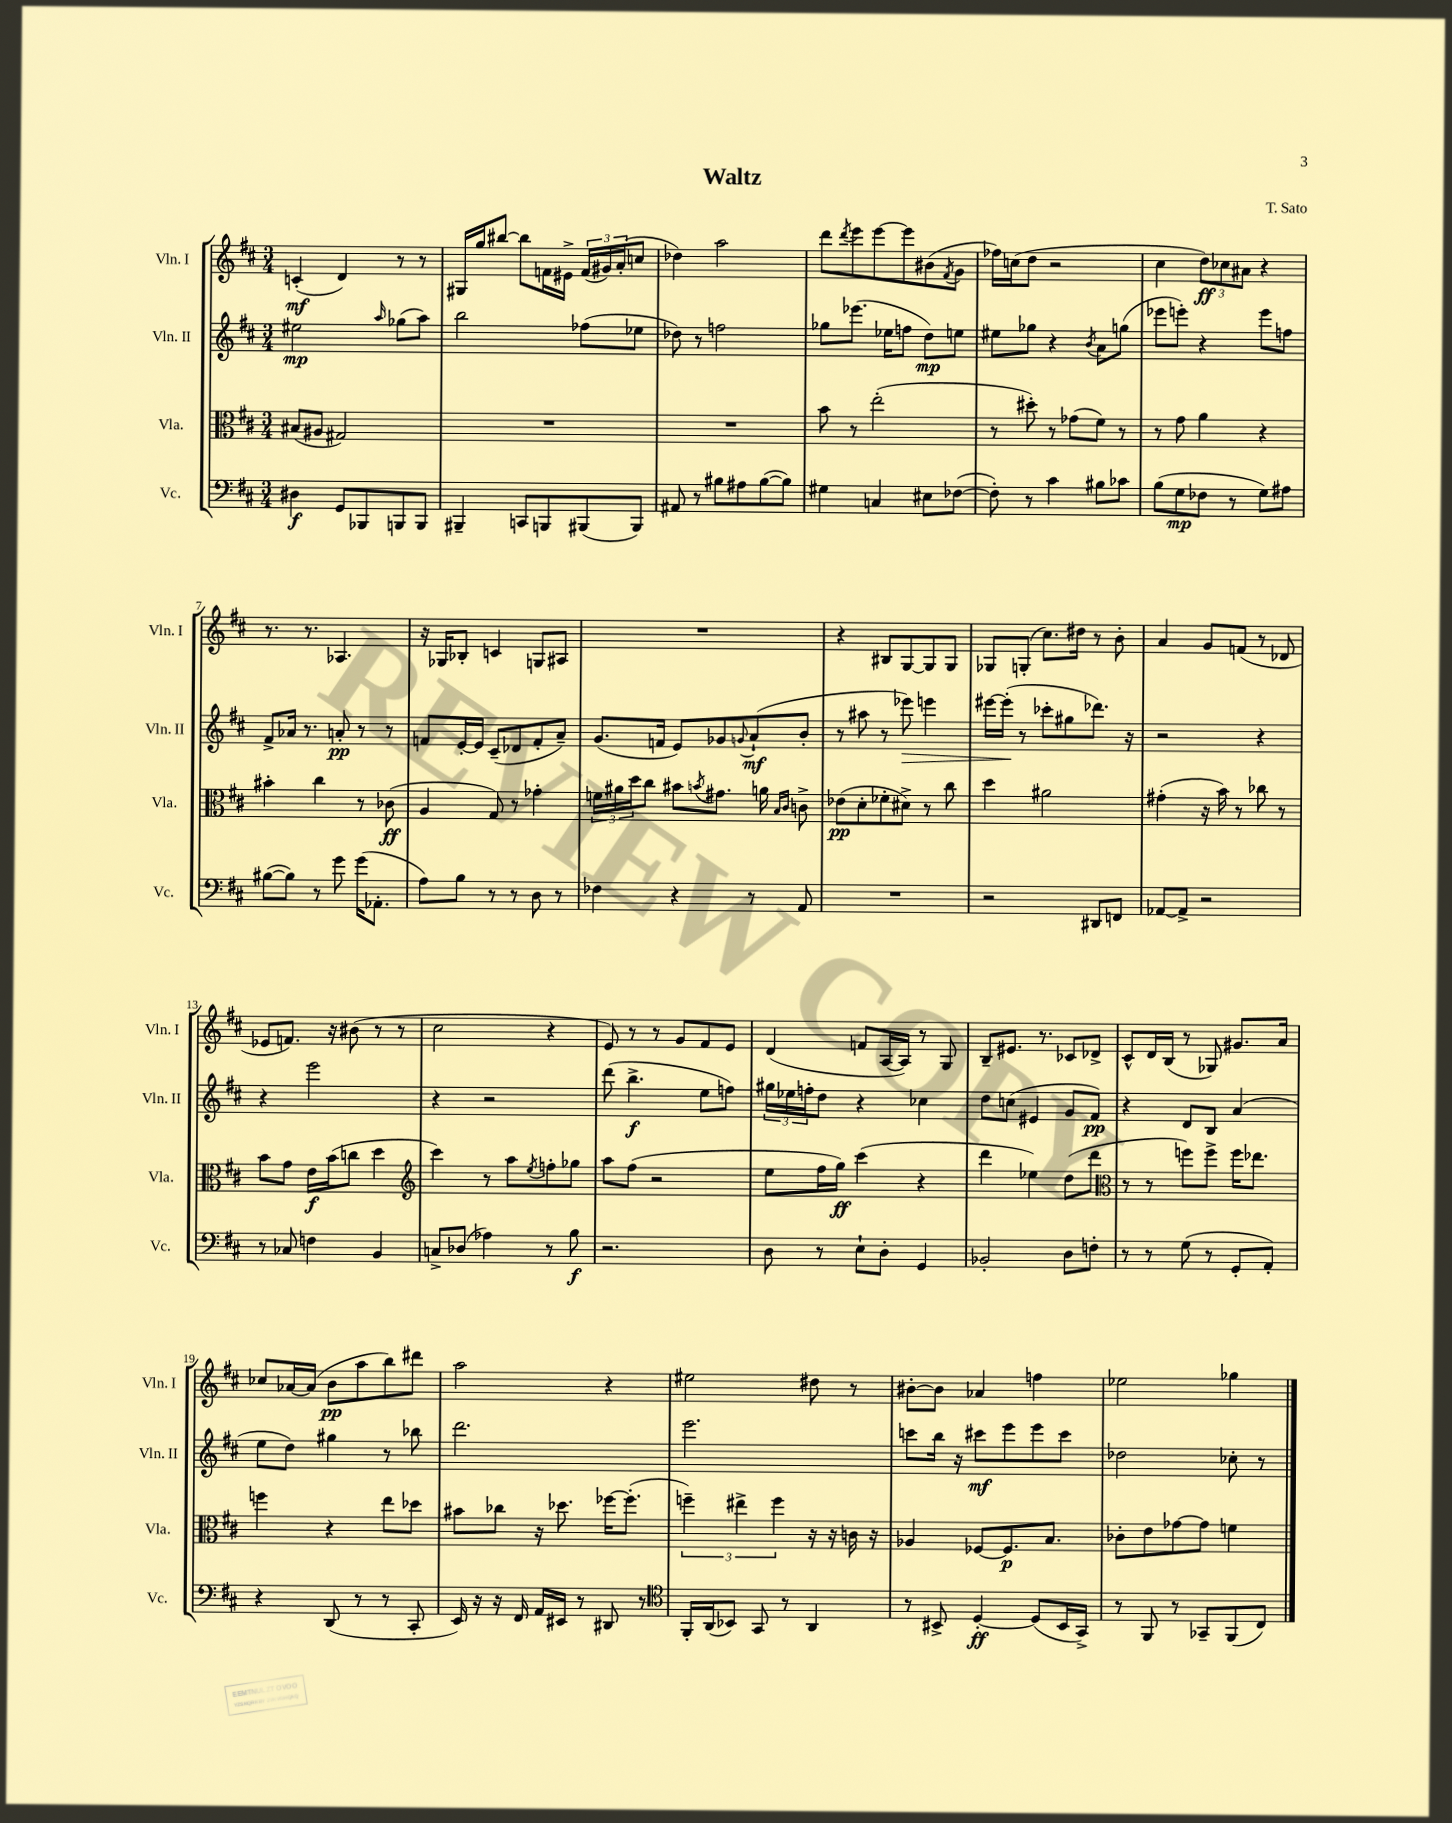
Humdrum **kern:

**kern	**kern	**kern	**kern
*staff4	*staff3	*staff2	*staff1
*clefF4	*clefC3	*clefG2	*clefG2
*k[f#c#]	*k[f#c#]	*k[f#c#]	*k[f#c#]
*M3/4	*M3/4	*M3/4	*M3/4
4D#	(8B#	2ee#	(4c'
.	8A#	.	.
8GG	2G#)	.	4d)
8BBB-	.	.	.
.	.	16qqaa	.
8BBB	.	(8gg-	8r
8BBB	.	8aa)	8r
=	=	=	=
4BBB#~	2.r	2bb	16G#
.	.	.	16gg
.	.	.	[8bb#
8CC	.	.	8bb#]
8BBB	.	.	16f
.	.	.	16e#^
(8BBB#	.	(8ff-	(24f
.	.	.	24g#)
.	.	.	(24a'
8BBB#)	.	8ee-	8cc
=	=	=	=
8AA#	2.r	8dd-)	4dd-)
8r	.	8r	.
8B#	.	2ff	2aa
8A#	.	.	.
([8B#	.	.	.
8B#])	.	.	.
=	=	=	=
4G#	8b	8gg-	8ddd
.	.	.	8qddd
.	8r	(8.eee-	8eee
4C	(2ee'	.	[8eee
.	.	16ee-	.
.	.	8ff	8eee]
8E#	.	8dd)	(8b#
.	.	.	8qf#
([8F-	.	8ee	8g
=	=	=	=
8F-'])	8r	8ee#	16ff-)
.	.	.	(16cc
8r	8dd#')	8gg-	8dd
4c#	8r	4r	2r
.	(8g-	.	.
.	.	8qb	.
8B#	8f#)	8a	.
8c-	8r	(8gg	.
=	=	=	=
(8B	8r	8eee-	4cc#
8G	8g	8eee')	.
8F-	4a	4r	12dd)
.	.	.	12cc-
8r	.	.	.
.	.	.	12a#
8G)	4r	8eee	4r
8A#	.	8ff	.
=	=	=	=
([8B#	4b#'	8f#^	8.r
8B#])	.	16a-	.
.	.	8.r	8.r
8r	4cc#	.	.
8g	.	8a'	4.A-
(16g	8r	8r	.
8.AA-'	.	.	.
.	(8c-	8r	.
=	=	=	=
8A)	4A	8f	16r
.	.	.	16G-
8B	.	[16e'	8B-'
.	.	16e]	.
8r	8G)	(8c#~	4c
8r	8r	8d-	.
8D	4g-'	8f'	8G
8r	.	8a~)	8A#
=	=	=	=
4F-	24f	(8.g	2.r
.	24a#	.	.
.	24dd	.	.
.	8cc#	.	.
.	.	16f	.
4r	8b#	8e)	.
.	8qb	.	.
.	8.g#	8g-	.
.	.	8qqg	.
8r	.	(8a`	.
.	16a	.	.
.	16qqB	.	.
.	16qqc#	.	.
8AA	8c^	8b'	.
=	=	=	=
2.r	(8e-	8r	4r
.	8d'	8aa#	.
.	8f-'	8r	8B#
.	8d#^)	8eee-)	[8G
.	8r	4eee	8G]
.	8cc#	.	8G
=	=	=	=
2r	4dd	[16eee#	8G-
.	.	(16eee#']	.
.	.	8r	(8G'
.	2a#	8ccc-'	8.cc#)
.	.	8gg#	.
.	.	.	16dd#
8DD#	.	8.ddd-)	8r
8FF	.	.	8b'
.	.	16r	.
=	=	=	=
[8AA-	(4g#'	2r	4a
8AA-^]	.	.	.
2r	16r	.	8g
.	16b)	.	.
.	8r	.	(8f
.	8cc-	4r	8r
.	8r	.	8d-
=	=	=	=
8r	8b	4r	8e-
8C-	8g	.	8.f)
4F	16e	2eee	.
.	(16b	.	16r
.	8cc	.	(8b#
4BB	4dd	.	8r
.	.	.	8r
=	=	=	=
*	*clefG2	*	*
8C^	4ccc#)	4r	2cc#
(8D-	.	.	.
4A-)	8r	2r	.
.	8aa	.	.
.	8qee	.	.
8r	8ff'	.	4r
8B	8gg-	.	.
=	=	=	=
2.r	8aa	(8ddd	8e)
.	(8ff#	4.bb^	8r
.	2r	.	8r
.	.	.	8g
.	.	8ee	8f#
.	.	8ff)	8e
=	=	=	=
8D	8ee	24gg#	(4d
.	.	24ee-	.
.	.	24ff'	.
8r	16ff#	8dd	.
.	16gg)	.	.
8E`	(4ccc#	4r	8f
8D'	.	.	[16A
.	.	.	16A])
4GG	4r	4cc-	8r
.	.	.	8G
=	=	=	=
2BB-'	4ddd	8dd	8B~
.	.	(8cc	8.e#
.	4ee-)	4e#	.
.	.	.	8.r
8D	(8dd	8g	8c-
8F'	8ddd	8f#)	8d-^
=	=	=	=
*	*clefC3	*	*
8r	8r	4r	8c#^^
8r	8r	.	16d
.	.	.	(16B
(8G	8ff)	8d	8r
8r	8ff^	8B	8G-)
8GG'	16ff	(4a	8.g#
.	8.ee-	.	.
8AA')	.	.	.
.	.	.	16a
=	=	=	=
4r	4ff	8ee	8cc-
.	.	8dd)	[16a-
.	.	.	(16a-]
(8DD	4r	4gg#	8b
8r	.	.	8aa
8r	8ee	8r	8bb)
8CC#'	8dd-	8bb-	8ddd#
=	=	=	=
16EE)	8b#	2.ddd	2aa
16r	.	.	.
16r	8cc-	.	.
16FF#	.	.	.
16AA	16r	.	.
16EE#	8.dd-	.	.
8r	.	.	.
8DD#	[16ff-	.	4r
.	(8.ff-']	.	.
8r	.	.	.
=	=	=	=
*clefC4	*	*	*
16FF#'	6ff~)	2.eee	2ee#
(16AA	.	.	.
8BB-)	.	.	.
.	6ee#^	.	.
8GG	.	.	.
.	6ff	.	.
8r	.	.	.
4AA	16r	.	8dd#
.	16r	.	.
.	16c	.	8r
.	16r	.	.
=	=	=	=
8r	4A-	8ccc	[8b#'
8BB#^	.	16bb	8b#]
.	.	16r	.
[4D'	[8F-	8ccc#	4a-
.	8.F-]	8eee	.
(8D]	.	8eee	4ff
.	8.B	.	.
16BB#	.	8ccc#	.
16GG^)	.	.	.
=	=	=	=
8r	8c-'	2dd-	2ee-
8FF#	8e	.	.
8r	[8g-	.	.
8GG-~	8g-]	.	.
(8FF#	4f	8cc-'	4gg-
8C#)	.	8r	.
==	==	==	==
*-	*-	*-	*-
